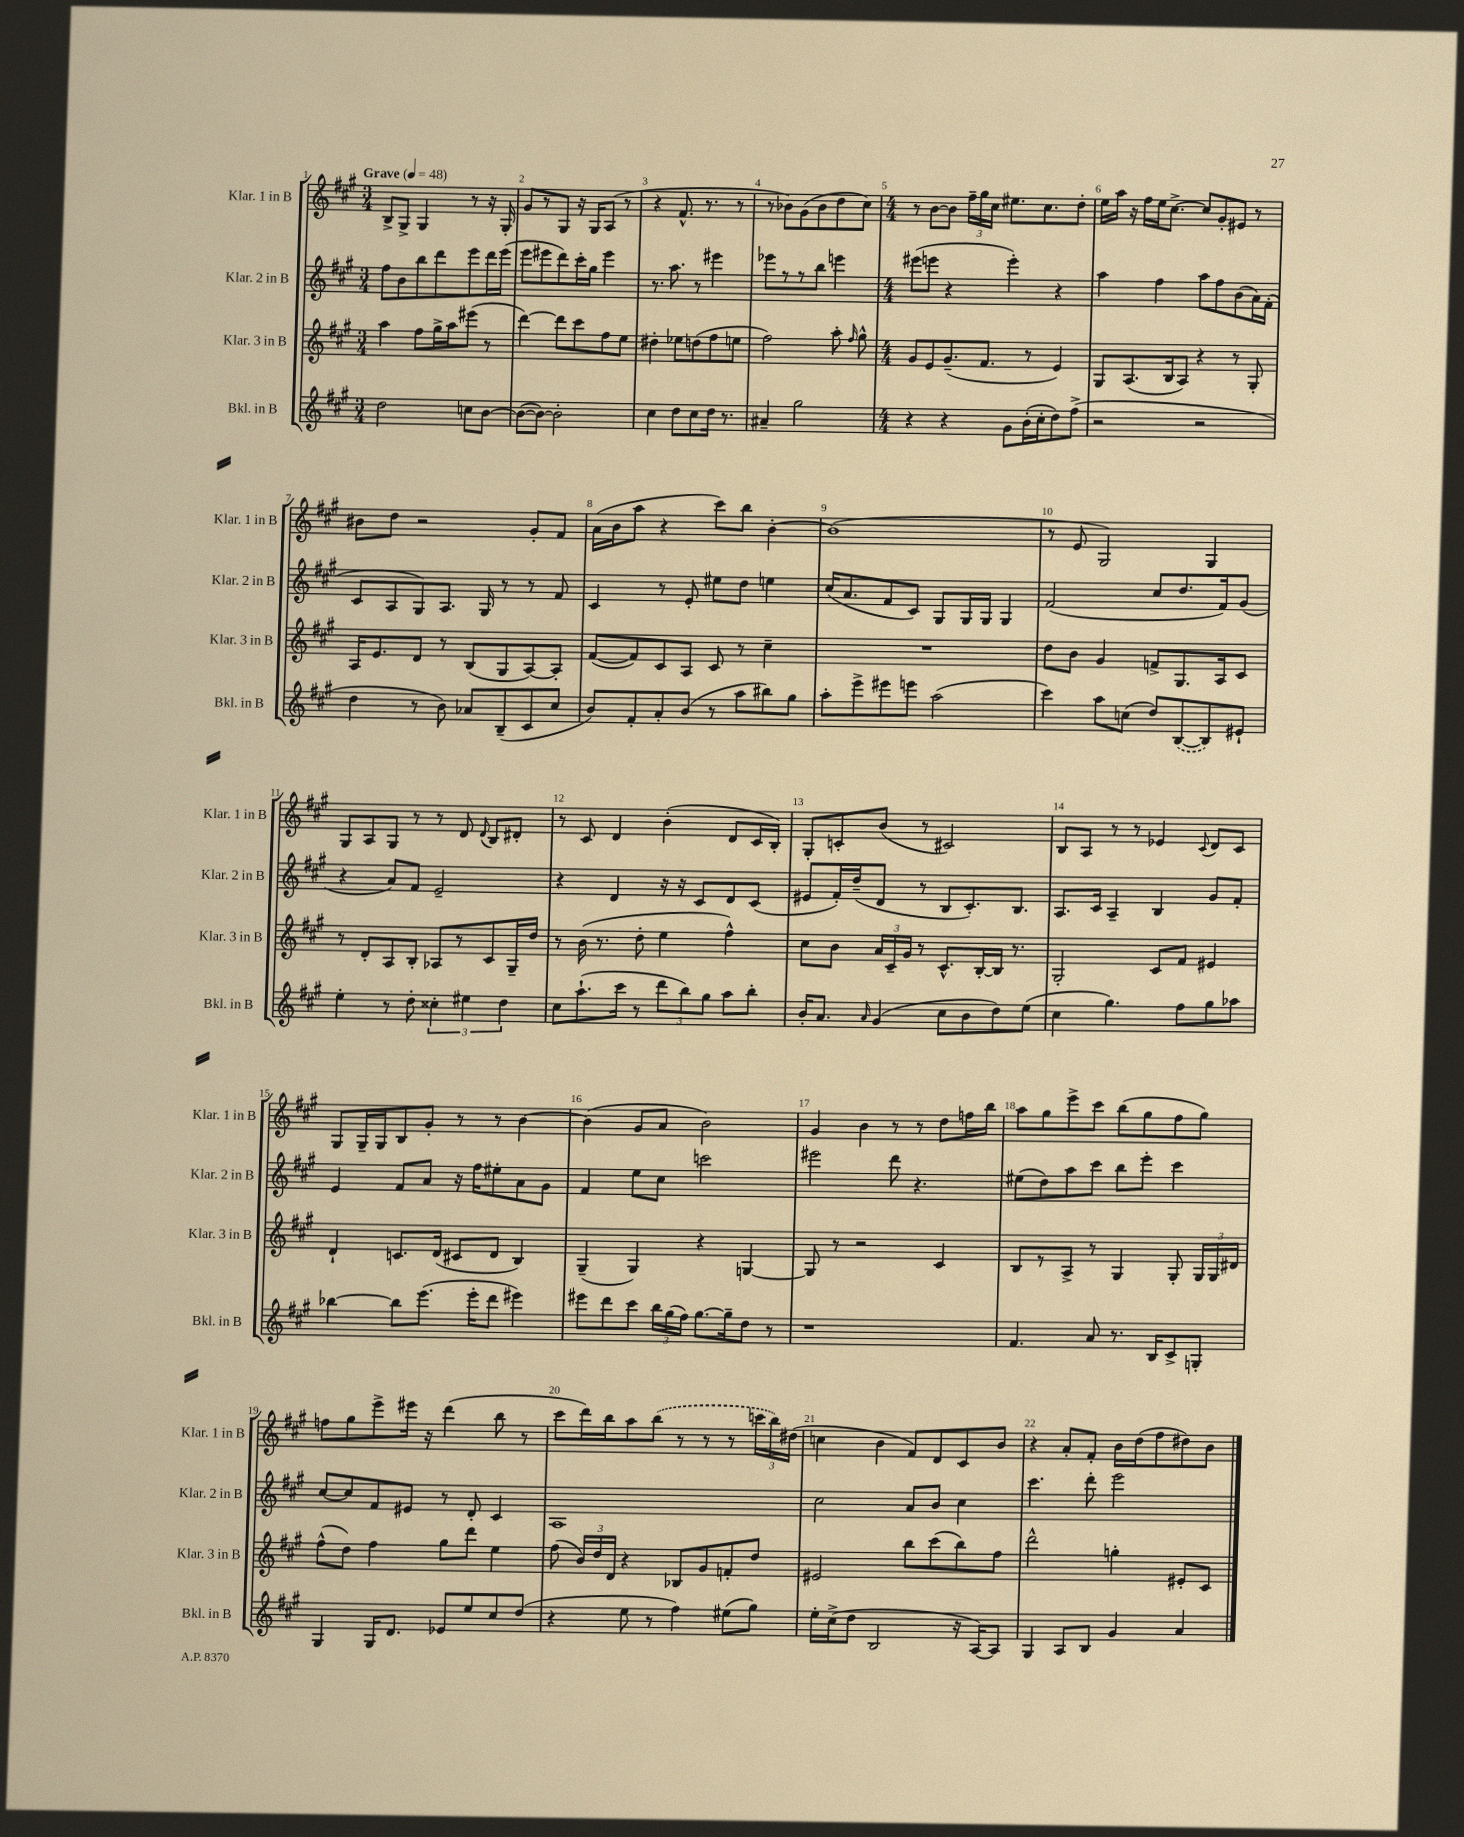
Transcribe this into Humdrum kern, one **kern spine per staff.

**kern	**kern	**kern	**kern
*part4	*part3	*part2	*part1
*staff4	*staff3	*staff2	*staff1
*I"Bkl. in B	*I"Klar. 3 in B	*I"Klar. 2 in B	*I"Klar. 1 in B
*I'Bkl. in B	*I'Klar. 3 in B	*I'Klar. 2 in B	*I'Klar. 1 in B
*clefG2	*clefG2	*clefG2	*clefG2
*k[f#c#g#]	*k[f#c#g#]	*k[f#c#g#]	*k[f#c#g#]
*M3/4	*M3/4	*M3/4	*M3/4
*MM48	*MM48	*MM48	*MM48
=1	=1	=1	=1
!	!	!	!LO:TX:a:B:t=Grave
2dd\	4aa\	8ff#\L	8B^/L
.	.	8b\	8G#^/J
.	8ff#\L	8bb\	4G#/
.	16gg#^\L	8ddd\	.
.	16aa\J	.	.
8ccn\L	(8eee#X\J	8eee\	8r
[8b\J	8r	16ddd\L	16r
.	.	(16eee\JJ	16G#'/
=2	=2	=2	=2
(8b\L_	[4ddd\)	8eee\L	8g#/L
8b\J_)	.	8eee#X\	8r
2b'\]	8ddd\L]	8ddd\)	8G#/J
.	8ccc#\	16ccc#'\L	16r
.	.	16gg#\JJ	16G#/KL
.	8ff#\	4eee#\	(8A/J
.	8ee\J	.	8r
=3	=3	=3	=3
4cc#\	4dd#X'\	8.r	4r
.	.	8.aa\	.
8dd\L	8ee-X\L	.	8.f#^^/
8cc#\	(8ddn\	8r	.
.	.	.	8.r
16dd\Jk	8ff#\	4eee#X\	.
8.r	.	.	.
.	8een\J	.	8r
=4	=4	=4	=4
4a#X~/	2ff#\)	8eee-X\L	8r
.	.	8r	8b-X\L)
2gg#\	.	8r	(8g#\
.	.	8bb\J	8b-\
.	8aa'\	4eeen\	8dd\
.	16qqff#/	.	.
.	8gg#^^\	.	8cc#\J)
=5	=5	=5	=5
*M4/4	*M4/4	*M4/4	*M4/4
4r	8g#/L	(8eee#X\L	8r
.	8e/	8eeen\J	[8b\L
4r	(8.g#~/	4r	8b\J]
.	.	.	24ff#~\LL
.	.	.	24gg#\
.	8.f#/J	.	.
.	.	.	24cc#\JJ
8g#\L	.	4eee'\)	8.ee#X\L
(16b'\L	8r	.	.
16cc#'\J	.	.	8.cc#\
8dd\)	4e/)	4r	.
(8ff#^\J	.	.	8dd'\J
=6	=6	=6	=6
2r	8G#/L	4aa\	16ee\LL
.	.	.	16aa\JJ
.	(8.A/	.	16r
.	.	.	16ff#\LL
.	.	4ff#\	16ee\J
.	16B/k	.	[8.cc#^\J
.	8A/J)	.	.
2r	4r	8aa\L	8cc#/L]
.	.	8ff#\	8g#'/
.	8r	(8b\	8e#X/J
.	8G#'/	16a\L)	8r
.	.	(16f#'\JJ	.
!!LO:LB:g=z
=7	=7	=7	=7
4dd\	16A/KL	8c#/L	8b#X\L
.	8.e/	.	.
.	.	8A/	8dd\J
8r	8d/J	8G#/)	2r
8b\)	8r	8.A/J	.
8a-X/L	(8B/L	.	.
.	.	16G#/	.
(8B~/	8G#/	8r	.
8c#/	[8A/)	8r	8g#'/L
8cc#/J	8A'/J]	8f#/	8f#/J
=8	=8	=8	=8
8b/L)	([8f#/L	4c#/	(16a\LL
.	.	.	16b\J
8f#'/	8f#/])	.	8aa\J
8a'/	8c#/	8r	4r
(8b/J	8A/J	8e'/	.
8r	8c#/	8ee#X\L	8ccc#\L)
8aa\L	8r	8dd\J	8bb\J
8bb#X\)	4cc#~\	4een\	[4b'\
8gg#\J	.	.	.
=9	=9	=9	=9
8aa'\L	1r	(16cc#/KL	(1b]
.	.	8.a/	.
8eee^\	.	.	.
8eee#X\	.	8f#/	.
8eeen\J	.	8c#/J)	.
(2aa\	.	8G#/L	.
.	.	16G#/L	.
.	.	16G#/JJ	.
.	.	4G#/	.
=10	=10	=10	=10
4ccc#\)	8dd\L	(2f#/	8r
.	8b\J	.	8e/
8aa\L	4g#/	.	2G#/)
(8ccn\J	.	.	.
8dd/L)	8fn^/L	8cc#/L	.
([8B/	8.G#/	8.dd/	.
8B/])	.	.	4G#/
.	16A/k	16f#/k)	.
8e#X`/J	8c#/J	(8g#/J	.
!!LO:LB:g=z
=11	=11	=11	=11
4ee'\	8r	4r	8G#/L
.	8d'/L	.	8A/
8r	8A/	8a/L)	8G#/J
8dd'\	8B'/J	8f#/J	8r
6cc##X'\	8A-X/L	2e~/	8r
.	8r	.	8d/
6ee#X\	.	.	.
.	.	.	8qqd/
.	8c#/	.	8B/L
6dd\	.	.	.
.	16G#~/L	.	8d#X'/J
.	16dd/JJ	.	.
=12	=12	=12	=12
8cc#\L	8r	4r	8r
(8.aa`\	(16b\	.	8c#/
.	8.r	.	.
.	.	4d/	4d/
16ccc#\Jk	.	.	.
8r	8dd'\	.	.
12ddd\L	4ee\	16r	(4b'\
.	.	16r	.
12bb\)	.	.	.
.	.	8c#/L	.
12gg#\J	.	.	.
8aa\L	4ff#^^\)	8d/	8d/L
8bb'\J	.	(8c#/J	16c#/L
.	.	.	16B'/JJ)
=13	=13	=13	=13
16b'/KL	8cc#\L	8e#X/L	8G#'/L
8.a/J	.	.	.
.	8b\J	16f#'/L)	8cn'/
.	.	(16dd~/J	.
16qqa/	.	.	.
(4g#/	24a/LL	8d/J	(8b/J
.	24c#~/	.	.
.	24g#/JJ	.	.
.	8r	8r	8r
8cc#\L	8.c#^^/L	8B/L	2c#X/)
8b\	.	8.c#'/)	.
.	[16B'/L	.	.
8dd\)	16B/JJ]	.	.
.	8.r	8.B/J	.
(8ee\J	.	.	.
=14	=14	=14	=14
4cc#\	2G#'/	8.A/L	8B/L
.	.	.	8A/J
.	.	16c#/Jk	.
4.gg#\)	.	4A~/	8r
.	.	.	8r
.	8c#/L	4B/	4e-X/
8ff#\L	8f#/J	.	.
.	.	.	8qqc#/
8gg#\	4e#X/	8g#/L	8d/L
8aa-X\J	.	8f#'/J	8c#/J
!!LO:LB:g=z
=15	=15	=15	=15
[4bb-X\	4d`/	4e/	8G#/L
.	.	.	16G#~/L
.	.	.	16G#/J
8bb-\L]	8.cn/L	8f#/L	8B/
(8.eee\J	.	8a/J	8g#'/J
.	(16d/Jk	.	.
.	8c#X/L	16r	8r
16eee'\KL	.	16ff#\KL	.
8ddd\J	8d/J	8ee#X'\	8r
4eee#X\)	4B/)	8a\	[4b\
.	.	8g#\J	.
=16	=16	=16	=16
8eee#X\L	(4G#~/	4f#/	(4b\]
8ddd\	.	.	.
8ccc#\J	4G#/)	8ee\L	8g#/L
24bb\LL	.	8cc#\J	8a/J
(24gg#\	.	.	.
24ff#\JJ)	.	.	.
[8.gg#\L	4r	2cccn\	2b\)
16gg#~\k]	.	.	.
8dd\J	[4Gn/	.	.
8r	.	.	.
=17	=17	=17	=17
1r	8G/]	2eee#X\	4g#/
.	8r	.	.
.	2r	.	4b\
.	.	8ddd\	8r
.	.	4.r	8r
.	4c#/	.	8dd\L
.	.	.	16ffn\L
.	.	.	16bb\JJ
=18	=18	=18	=18
4.f#/	8B/L	(8ee#X\L	8aa\L
.	8r	8dd\)	8gg#\
.	8A^/J	8aa\	8eee^\
8a/	8r	8ccc#\J	8ccc#\J
8.r	4G#/	8bb\L	(8bb\L
.	.	8eee'\J	8gg#\
16B/KL	.	.	.
8c#^/	8G#'/	4ccc#\	8ff#\
8Gn'/J	24G#/LL	.	8gg#\J)
.	24G#/	.	.
.	24d#X/JJ	.	.
!!LO:LB:g=z
=19	=19	=19	=19
4G#/	(8ff#^^\L	[8cc#/L	8ffn\L
.	8dd\J)	8cc#/]	8gg#\
16G#/KL	4ff#\	8f#/	8eee^\
8.d/J	.	.	.
.	.	8e#X/J	16eee#X\Jk
.	.	.	16r
8e-X/L	8gg#\L	8r	(4ddd\
8ee/	8ddd\J	8d'/	.
8cc#/	4ee\	4c#/	8bb\
(8dd/J	.	.	8r
=20	=20	=20	=20
4r	(8ff#\	1A	8ccc#\L
.	24b/LL)	.	16ddd\L)
.	24dd/	.	.
.	.	.	16bb\J
.	24d/JJ	.	.
8ee\	4r	.	8aa\
8r	.	.	(8bb\J
4ff#\)	8B-X/L	.	8r
.	8g#/	.	8r
(8ee#X\L	8fn'/	.	8r
8gg#\J)	8dd/J	.	24cccn\LL
.	.	.	24bb\)
.	.	.	(24dd#X\JJ
=21	=21	=21	=21
16ee'\LL	2e#X/	2cc#\	4ccn\
(16cc#^\J	.	.	.
8dd\J	.	.	.
2B/	.	.	4b\
.	8bb\L	8a/L	8f#/L)
.	(8ccc#\	8b/J	8d/
16r	8bb\)	4cc#\	8c#/
[16A/KL)	.	.	.
8A/J]	8ff#\J	.	8b/J
=22	=22	=22	=22
4G#/	2ddd^^\	4.ccc#\	4r
8A/L	.	.	8a'/L
8B/J	.	8ddd'\	8f#'/J
4g#/	4ggn'\	2eee\	16b\LL
.	.	.	(16dd\J
.	.	.	8ff#\
4a/	8e#X'/L	.	8dd#X\)
.	8c#/J	.	8b\J
==	==	==	==
*-	*-	*-	*-
